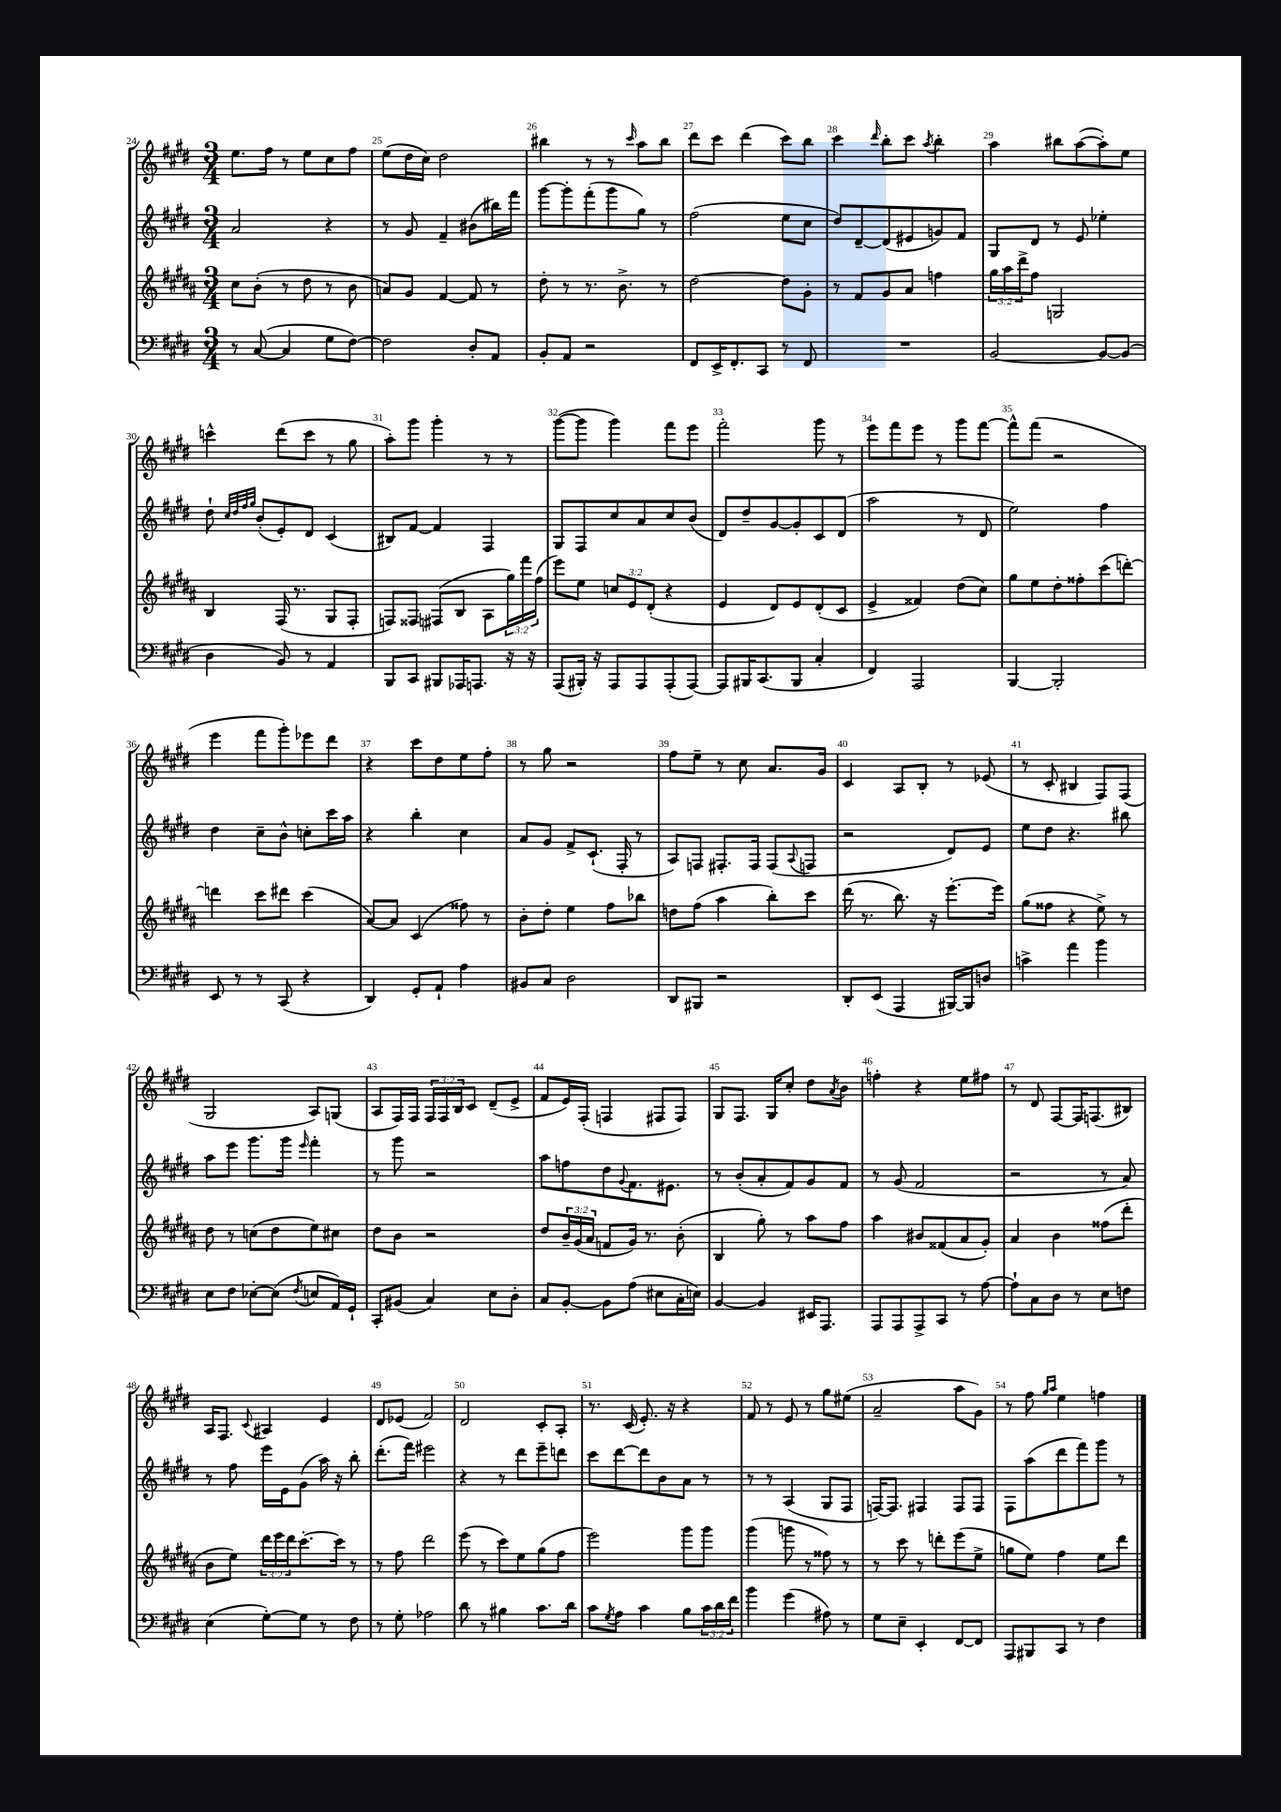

**kern	**kern	**kern	**kern
*staff4	*staff3	*staff2	*staff1
*clefF4	*clefG2	*clefG2	*clefG2
*k[f#c#g#d#]	*k[f#c#g#d#a#]	*k[f#c#g#d#]	*k[f#c#g#d#]
*M3/4	*M3/4	*M3/4	*M3/4
8r	8cc#\L	2a/	8.ee\L
([8C#/	(8b'\J	.	.
.	.	.	16ff#\Jk
4C#/]	8r	.	8r
.	8dd#\	.	8ee\L
8G#\L	8r	4r	8cc#\
[8F#\J)	8b\	.	8ff#\J
=	=	=	=
2F#\]	8a/L)	8r	(8ee\L
.	8g#/J	8g#/	16dd#\L
.	.	.	16cc#\JJ)
.	[4f#/	4f#~/	2dd#\
8D#'/L	8f#/]	(8b#\L	.
8AA/J	8r	16bb#\L)	.
.	.	16fff#\JJ	.
=	=	=	=
8BB'/L	8dd#'\	[8ggg#\L	4bb#\
8AA/J	8r	8ggg#'\]	.
2r	8.r	(8fff#'\	8r
.	.	8ggg#\	8r
.	8.b^\	.	.
.	.	.	16qqccc#/
.	.	8gg#\J)	8aa\L
.	8r	8r	8bb#\J
=	=	=	=
8FF#/L	[2dd#\	(2ff#\	8ddd#\L
16EE^/K	.	.	8ccc#\J
8.FF#'/	.	.	.
.	.	.	(4ddd#\
8CC#/J	.	.	.
8r	8dd#\]L	8ee\L	8ccc#\L)
8FF#/	8g#'\J	8cc#\J	8bb\J
=	=	=	=
2.r	8r	8dd#/L)	4ccc#\
.	8f#/L	[8d#~/	.
.	.	.	16qqddd#/
.	8g#/	(8d#/]	8bb'\L
.	8a#/J	8e#/	8ccc#\J
.	.	.	8qaa/
.	4ff\	8g/)	4bb'\
.	.	8f#/J	.
=	=	=	=
[2BB/	24gg#\LL	8G#/L	4aa\
.	24aa#\	.	.
.	24ddd#^\J	.	.
.	8ff#\J	8d#/J	.
.	2G/	8r	8bb#\L
.	.	8e/	([8aa\
8BB/_L	.	4ee-'\	8aa'\])
(8BB/]J	.	.	8ee\J
=	=	=	=
4D#\	4B/	8dd#`\	4ccc^^\
.	.	32qqcc#/LLL	.
.	.	32qqdd#/	.
.	.	32qqff#/	.
.	.	32qqgg#/JJJ	.
.	.	(8b'/L	.
8BB/)	(16F#/	8e'/)	(8ddd#\L
.	8.r	.	.
8r	.	8d#/J	8ccc\J
4AA/	8G#/L	(4c#/	8r
.	8F#'/J	.	8gg#\
=	=	=	=
8BBB/L	8F/L)	8B#/L)	8aa'\L)
8CC#/J	8F##/J	[8f#/J	8ggg#\J
8BBB#/L	(8F#/L	4f#/]	4ggg#'\
16AAA-/K	8B/J	.	.
8.AAA/J	.	.	.
.	8A#\L	4F#/	8r
16r	24gg#\L)	.	8r
.	24fff#\	.	.
16r	.	.	.
.	(24ff#\JJ	.	.
=	=	=	=
(8AAA/L	8eee\L)	8G#/L	([8ggg#\L
16BBB#'/Jk)	8ee\J	8F#/	8ggg#\]J
16r	.	.	.
8AAA/L	12cc/L	8cc#/	4ggg#\)
.	12e/	.	.
8AAA/	.	8a/	.
.	(12d#'/J	.	.
(8AAA'/	4r	8cc#/	8fff#\L
[8AAA/J)	.	(8b/J	8eee\J
=	=	=	=
8AAA/]L	4e/	8d#/L)	2fff#'\
16BBB#/K	.	8dd#~/	.
(8.CC#/	.	.	.
.	8d#/L)	[8g#/	.
8BBB#/J	8e/	8g#'/]	.
4C#'/	(8d#'/	8c#/	8ggg#\
.	8c#/J	(8d#/J	8r
=	=	=	=
4FF#/)	4e^/	2aa\	8eee\L
.	.	.	8fff#\
2AAA/	4f##/)	.	8eee\J
.	.	.	8r
.	(8dd#\L	8r	8ggg#\L
.	8cc#\J)	8d#/	[8fff#\J
=	=	=	=
[4BBB/	8gg#\L	2ee\)	8fff#^^\]L
.	8ee\	.	(8fff#\J
2BBB'/]	8dd#'\	.	2r
.	8ff##'\	.	.
.	(8ccc#\	4ff#\	.
.	[8ddd'\J)	.	.
=	=	=	=
8EE/	4ddd\]	4dd#\	4eee\
8r	.	.	.
8r	8ccc#\L	8cc#~\L	8fff#\L
(8CC#/	8ddd#\J	8b^^\J	8ggg#'\)
4r	(4ccc#\	8cc'\L	8eee-\
.	.	16ccc#\L	8ddd#\J
.	.	16aa\JJ	.
=	=	=	=
4DD#/)	[8a#/L)	4r	4r
.	8a#/]J	.	.
8GG#'/L	(4c#/	4bb'\	8ccc#\L
8AA`/J	.	.	8dd#\
4A\	8ff##\)	4cc#\	8ee\
.	8r	.	8ff#'\J
=	=	=	=
8BB#/L	8b'\L	8a/L	8r
8C#/J	8dd#'\J	8g#/J	8gg#\
2D#\	4ee\	8f#^/L	2r
.	.	(8.c#`/J	.
.	8ff#\L	.	.
.	.	16F#'/	.
.	8bb-\J	8r	.
=	=	=	=
8DD#/L	8dd\L	8A/L)	8ff#\L
8BBB#/J	(8ff#\J	8F/J	8ee~\J
2r	4aa#\	8.F#'/L	8r
.	.	.	8cc#\
.	.	16F#/Jk	.
.	8bb'\L)	(8F#/L	8.a/L
.	.	8qqA/	.
.	8ccc#\J	8F/J	.
.	.	.	16g#/Jk
=	=	=	=
8DD#'/L	(16ddd#\	2r	4c#/
.	8.r	.	.
(8EE/J	.	.	.
4AAA/	8.bb\)	.	8A/L
.	.	.	8B'/J
.	16r	.	.
[16BBB#/LL)	[8.eee'\L	8d#/L)	8r
16BBB#/]J	.	.	.
8D/J	.	8e/J	(8e-/
.	16eee\]Jk	.	.
=	=	=	=
4c^\	(8gg#\L	8ee\L	8r
.	8ff##\J	8dd#\J	8c#'/
4a\	4r	4.r	4B#/
4b\	8ee^\)	.	8F#/L)
.	8r	8bb#\	(8F#/J
=	=	=	=
8E\L	8dd#\	8aa\L	2G#/
8F#\J	8r	8eee\J	.
[8E-'\L	(8cc\L	8.ggg#\L	.
(8E-\]J	8dd#\	.	.
.	.	16ggg#\Jk	.
8qF#/	.	16qqeee/	.
8E/L	8ee\)	4fff#'\	8A/L)
16AA/L)	8cc#\J	.	(8G/J
16GG#`/JJ	.	.	.
=	=	=	=
8CC#'/L	8dd#\L	8r	8A/L
(8BB#/J	8b\J	8ggg#\	16F#/L)
.	.	.	16F#/JJ
4C#/)	2r	2r	24F#/LL
.	.	.	24F#/
.	.	.	24B/J
.	.	.	8c#/J
8E\L	.	.	(8d#~/L
8D#'\J	.	.	8e^/J
=	=	=	=
8C#/L	8dd#/L	8aa\L	8f#/L
[8BB'/J	24b~/L	8ff\	16e/L)
.	(24g#/	.	.
.	.	.	(16F#'/JJ
.	24a#/JJ	.	.
8BB\]L	8f/L	8dd#\	4F/
.	.	8qqg#/	.
(8A\J	16g#/Jk)	8.f#\	.
.	8.r	.	.
8E#\L	.	.	8F#/L
.	.	8.e#\J	.
16C#'\L	(8b'\	.	8F#/J)
16E\JJ)	.	.	.
=	=	=	=
[4BB/	4B/	8r	8G#/L
.	.	(8b'/L	8.F#/J
4BB/]	8gg#'\)	8a'/	.
.	.	.	16G#/LK
.	8r	8f#/)	8cc#'/J
16EE#/LK	8aa#\L	8g#/	8dd#\L
8.AAA/J	.	.	.
.	.	.	8qa/
.	8ff#\J	8f#/J	8b\J
=	=	=	=
8AAA/L	4aa#\	8r	4ff'\
8AAA/	.	(8g#/	.
8AAA^/	8b#/L	2f#/	4r
8CC#/J	(8f##/	.	.
8r	8a#/	.	8ee\L
[8A\	8g#'/J)	.	8ff#\J
=	=	=	=
8A`\]L	4a#/	2r	8r
8C#\	.	.	8d#/
8D#\J	4b\	.	[8F#/L
8r	.	.	16F#/]K
.	.	.	(8.F/
8E\L	(8ff##\L	8r	.
8F\J	8ddd#'\J	8a/)	8B#/J)
=	=	=	=
(4E\	8b\L	8r	16A/LK
.	.	.	8.F#/J
.	8ee\J)	8ff#\	.
.	.	.	8qqc#/
[8G#'\L)	24ddd#\LL	16eee\LL	4A#/
.	24eee\	.	.
.	.	16e\J	.
.	24ddd#\J	.	.
8G#\]J	[8.ccc#'\	(8g#\J	.
8r	.	16aa\)	4e/
.	16ccc#\]Jk	16r	.
8F#\	8r	8bb'\	.
=	=	=	=
8r	8r	(8.ddd#'\L	8d#/L
8G#'\	8ff#\	.	(8e-/J
.	.	16fff#\Jk)	.
2A-\	2ddd#\	2eee#\	2f#/)
=	=	=	=
8d#\	(8eee\	4r	2d#/
8r	8r	.	.
4B#\	8ccc#\L)	8r	.
.	8ee\	8ddd#\L	.
8.c#\L	(8gg#\	8eee~\	8c#'/L
.	8ff#\J	8ddd\J	8A'/J
16d#\Jk	.	.	.
=	=	=	=
8c#\L	2eee\)	8ccc#\L	8.r
8qG#/	.	.	.
8A\J	.	[8ddd#\	.
.	.	.	(16c#/
4c#\	.	8ddd#\]	8.e'/)
.	.	8b\	.
.	.	.	16r
8B\L	8ggg#\L	8a\J	4r
24c#\L	8ggg#\J	8r	.
24d#\	.	.	.
24f#\JJ	.	.	.
=	=	=	=
4b\	(4ggg#\	8r	8f#/
.	.	8r	8r
(4g#\	8ggg\	(4A/	8e/
.	8r	.	8r
8A#\)	8ff##\)	8G#/L	8gg#\L
8r	8r	8F#/J	(8ee#\J
=	=	=	=
8G#\L	8r	[16F/LK)	2a~/
.	.	8.F/]J	.
8E~\J	8ccc#\	.	.
4EE'/	8r	4F#/	.
.	8ddd'\L	.	.
[8FF#/L	(8eee\	8F#/L	8aa\L
8FF#/]J	8ee^\J	8F#/J	8g#\J)
=	=	=	=
8AAA/L	8gg\L	8F#\L	8r
8BBB#/	8ee\J)	(8aa\	8ff#\
.	.	.	16qqgg#/LL
.	.	.	16qqaa/JJ
8CC#/J	4ff#\	8ddd#\	4ee\
8r	.	8fff#\)	.
4F#\	8ee\L	8ggg#\J	4ff\
.	8ddd#\J	8r	.
==	==	==	==
*-	*-	*-	*-
